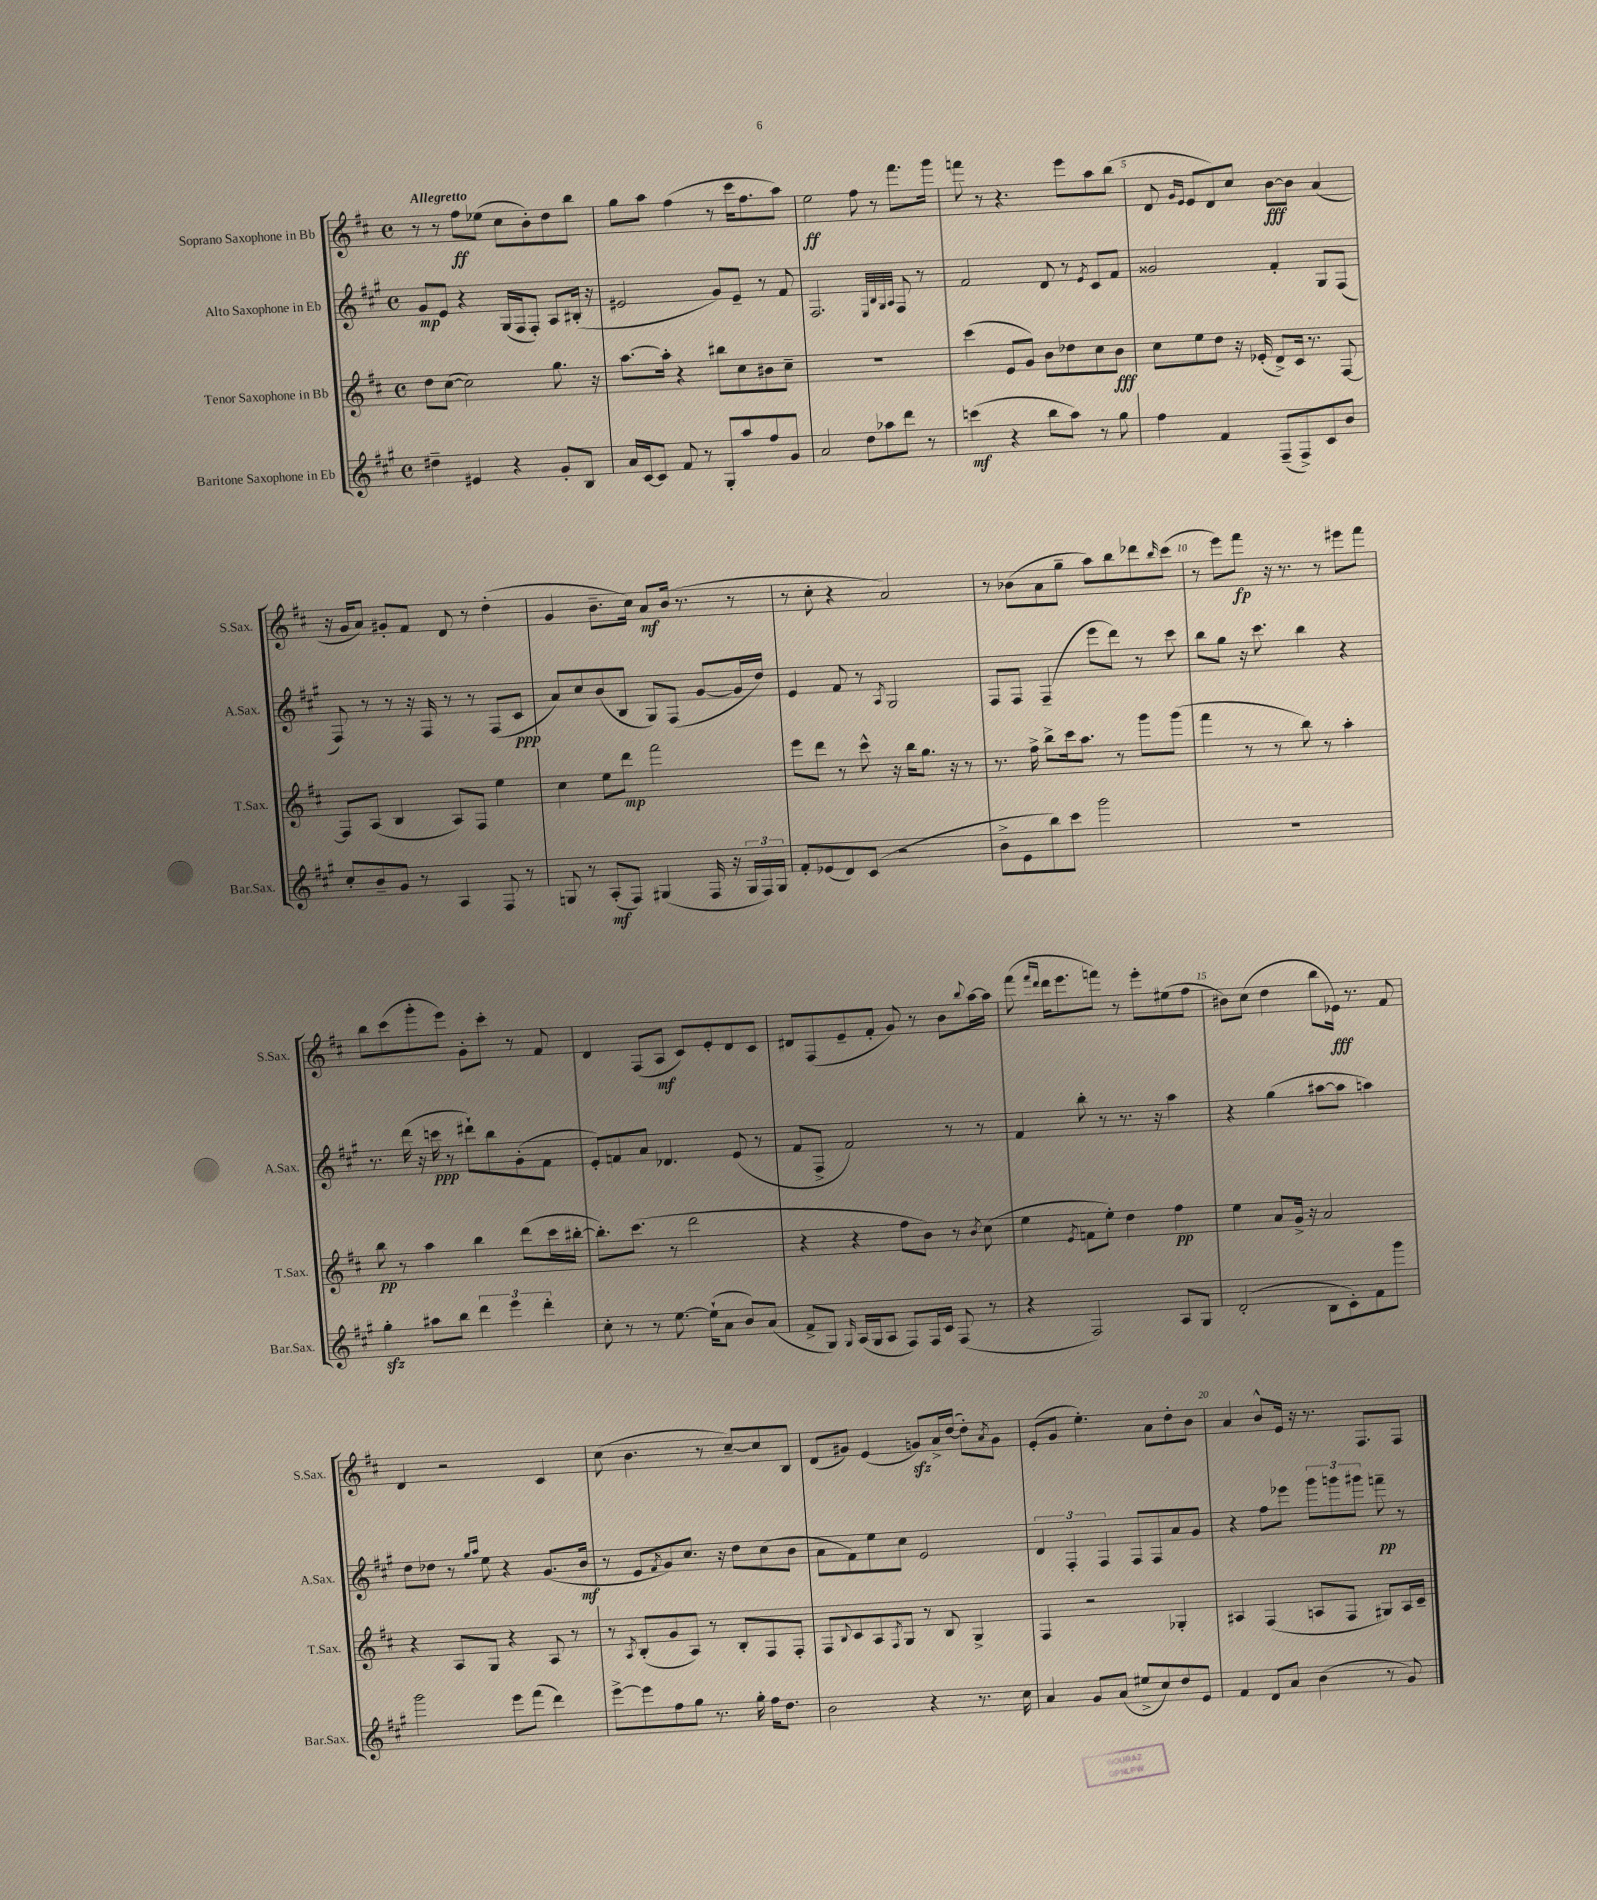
<<
\new StaffGroup <<
\new Staff = "s0" \with { instrumentName = "Soprano Saxophone in Bb" shortInstrumentName = "S.Sax." } {
    \clef treble \key d \major \defaultTimeSignature \time 4/4 \tempo "Allegretto"
    r8 r8 fis''8\ff ees''8( cis''8 b'8-.) d''8 b''8 |
    g''8 a''8 fis''4( r8 cis'''16 fis''8. a''8) |
    e''2\ff fis''8 r8 fis'''8. g'''16 |
    f'''8 r8 r4. e'''8 a''8 b''8( |
    d'8 \grace { g'16 e'16 } e'8 d'8) cis''8 b'8~\fff b'8 a'4( |
    r16 g'16 a'8) gis'8-. fis'8 d'8 r8 d''4-.( |
    g'4 b'8.-- cis''16) a'8\mf b'16( r8. r8 |
    r8 cis''8-. r4 a'2) |
    r8 bes'8( a'8 g''8-- a''8) b''8 des'''8 \grace { b''16 } cis'''8( |
    r8 e'''8) fis'''8\fp r16 r8. r8 eis'''8 fis'''8 |
    b''8 cis'''8( g'''8-. e'''8) g'8-. cis'''8-. r8 fis'8 |
    d'4 fis8( a8\mf cis'8) e'8-. d'8 cis'8 |
    dis'8 fis8( e'8-- fis'8-. g'8) r8 b'8 \appoggiatura { b''8 } a''16~ a''16 |
    fis'''8( \grace { fis'''16 d'''16 } d'''16 e'''8. f'''8) r8 e'''8-. eis''8( fis''8 |
    bis'8) cis''8( d''4 b''8 ees'16\fff) r8. fis'8 |
    d'4 r2 cis'4 |
    cis''8( b'4. r8 cis''8~--) cis''8 b8 |
    d'8( gis'8) e'4( g'8\sfz) a'16-> d''16~( d''8-.) \acciaccatura { a'8 } g'8 |
    e'8-.( g'8 e''4.-.) a'8 d''8-. b'8 |
    a'4 b'8-^ e'16 r16 r8. fis8. fis8 \bar "|." |
}
\new Staff = "s1" \with { instrumentName = "Alto Saxophone in Eb" shortInstrumentName = "A.Sax." } {
    \clef treble \key a \major \defaultTimeSignature \time 4/4
    gis'8\mp e'8 r4 gis16( fis16 fis8-.) a8 bis16-.( r16 |
    eis'2 gis'8) eis'8-- r8 fis'8 |
    fis2. \grace { e32 b32 gis32 a32 } fis8 r8 |
    fis'2 d'8 r8 \acciaccatura { e'8 } cis'8 fis'8 |
    gisis'2 fis'4-. gis8 fis8( |
    fis8) r8 r8 r16 fis16 r8 r8 fis8( cis'8\ppp |
    a'8) cis''8 b'8( b8 gis8) fis8( gis'8~ gis'16 d''16) |
    e'4 fis'8 r8 \acciaccatura { a8 } gis2 |
    fis8 fis8 fis4--( e'''8 d'''8) r8 cis'''8 |
    b''8 gis''8 r16 cis'''8. b''4 r4 |
    r8. d'''16( r16 c'''16\ppp r8 dis'''8-!) b''8 gis'8-.( fis'8 |
    e'8-.) f'8 a'8 des'4. e'8( r8 |
    fis'8 fis8-> fis'2) r8 r8 |
    fis'4 b''8-. r8 r8. r16 a''4 |
    r4 gis''4( ais''8~ ais''8 a''4) |
    d''8 des''8 r8 \grace { gis''16 a''16 } e''8 r4 gis'8.( b'16\mf |
    r8 e'8 \acciaccatura { fis'8 } gis'8) cis''8. r16 d''8 cis''8( b'8 |
    a'8 fis'8) e''8 cis''8 e'2 |
    \tuplet 3/2 { d'4 fis4-. fis4 } fis8 fis8 a'8 gis'8 |
    r4 fis''8 ees'''8 \tuplet 3/2 { gis'''8 g'''8 gis'''8 } f'''8--\pp r8 \bar "|." |
}
\new Staff = "s2" \with { instrumentName = "Tenor Saxophone in Bb" shortInstrumentName = "T.Sax." } {
    \clef treble \key d \major \defaultTimeSignature \time 4/4
    d''8 cis''8~( cis''2) g''8. r16 |
    a''8.~ a''16-. r4 bis''8 cis''8 bis'8 cis''8-- |
    R1 |
    cis'''4( e'8 g'8) b'8 des''8 cis''8 b'8\fff |
    cis''8 e''8 d''8 r16 ees'16-.( d'8->) cis'16 r8. fis8~ |
    fis8 a8( b4 a8) fis8 e''4 |
    cis''4 e''8 d'''8\mp fis'''2 |
    e'''8 d'''8 r8 cis'''8-^ r16 b''16 g''8. r16 r8 |
    r8. fis''16-> b''8-> cis'''16 a''8. r8 g'''8 g'''8( |
    fis'''4 r8 r8 b''8) r8 a''4-. |
    b''8\pp r8 a''4 b''4 d'''8( cis'''16 bis''16~-. |
    bis''8.-.) cis'''8.( r8 d'''2 |
    r4 r4 fis''8 b'8) r8 \acciaccatura { b'8 } cis''8( |
    e''4 \acciaccatura { e'8 } f'8 e''8-.) d''4 fis''4\pp |
    e''4 a'8 g'16-> r16 a'2 |
    r4 a8 g8 r4 a8 r8 |
    r8 \acciaccatura { a8 } b8-.( g'8 a8) r8 b8-. fis8 fis8-. |
    fis8 \appoggiatura { b8 } cis'8 a8 \acciaccatura { fis8 } g8 r8 b8 g4-> |
    fis4 r2 ges4-. |
    ais4 fis4( a8 fis8 gis8) a16 cis'16-- \bar "|." |
}
\new Staff = "s3" \with { instrumentName = "Baritone Saxophone in Eb" shortInstrumentName = "Bar.Sax." } {
    \clef treble \key a \major \defaultTimeSignature \time 4/4
    dis''4-- eis'4 r4 gis'8-. b8 |
    a'16 cis'16~ cis'8 fis'8 r8 gis8-. a''8 fis''8 gis'8 |
    a'2 d''8 aes''8 d'''8 r8 |
    c'''4\mf( r4 b''8 a''8) r8 gis''8 |
    fis''4 fis'4 fis8--( fis8->) cis'8 b'8 |
    cis''8-. b'8-- gis'8 r8 a4 fis8 r8 |
    g8 r8 a8-.\mf( fis8) gis4( fis16 r16 \tuplet 3/2 { gis16 fis16) gis16 } |
    fis'8-. ees'8( d'8) cis'8( r2 |
    b'8-> e'8 b''8) cis'''8 gis'''2 |
    R1 |
    gis''4-.\sfz ais''8 b''8 \tuplet 3/2 { d'''4 e'''4 d'''4-. } |
    cis''8-. r8 r8 e''8.~ e''16-!( a'8 b'8) a'8( |
    fis'8-> gis8) \grace { gis16 } a16( gis16 a8 fis8) fis16 cis'16 fis8( r8 |
    r4 fis2) a8 gis8 |
    d'2-.( b8 cis'8-.) fis'8 gis'''8 |
    gis'''2 e'''8 fis'''8( d'''4) |
    e'''8~-> e'''8 fis''8 gis''8 r8. gis''16-. fis''16 d''8. |
    b'2 r4 r8. cis''16 |
    a'4 gis'8 a'8( eis''8-> cis''8) d''8 e'8 |
    fis'4 d'8 a'8 b'4( r8 gis'8) \bar "|." |
}
>>
>>
\layout { \context { \Score \override BarNumber.break-visibility = ##(#f #t #t) barNumberVisibility = #(every-nth-bar-number-visible 5) } }
